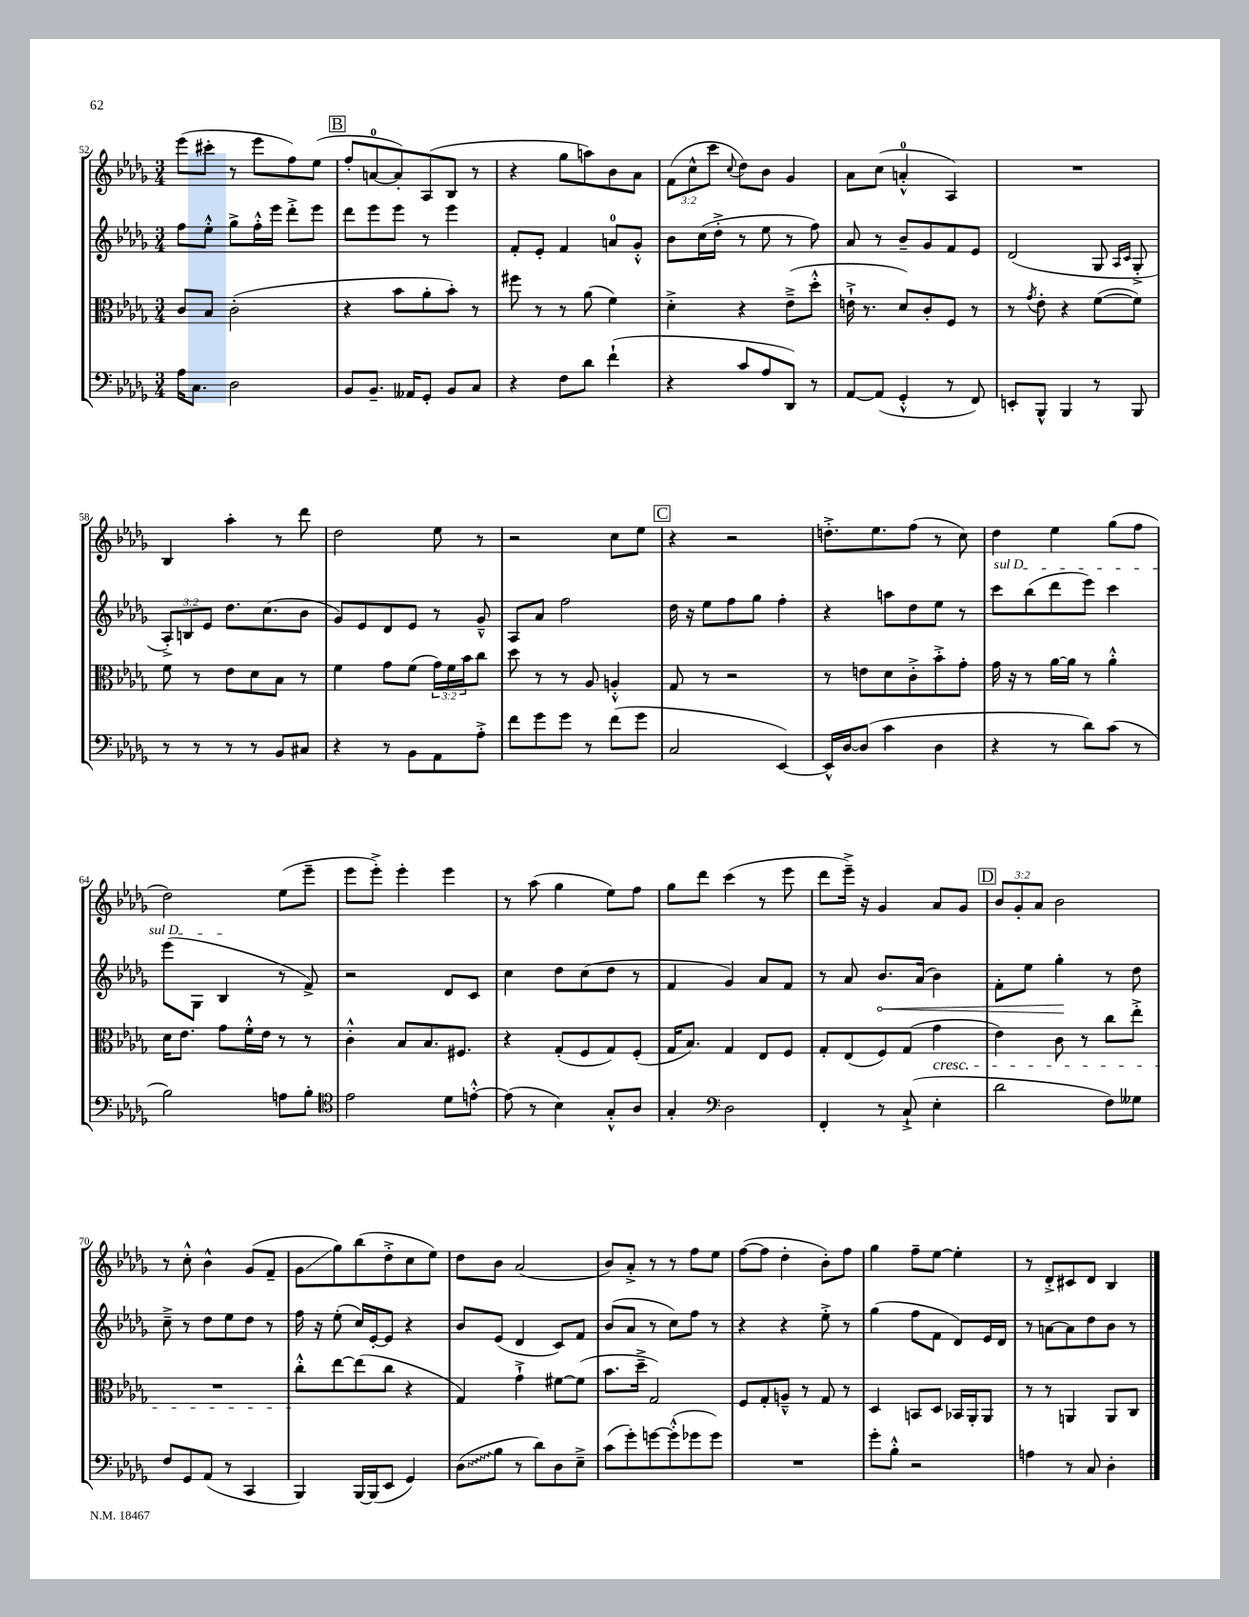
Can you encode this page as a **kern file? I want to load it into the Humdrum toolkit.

**kern	**kern	**kern	**kern
*staff4	*staff3	*staff2	*staff1
*clefF4	*clefC3	*clefG2	*clefG2
*k[b-e-a-d-g-]	*k[b-e-a-d-g-]	*k[b-e-a-d-g-]	*k[b-e-a-d-g-]
*M3/4	*M3/4	*M3/4	*M3/4
16A-	8c	8ff	(8eee-
8.C	.	.	.
.	8B-	8ee-'^^	8ccc#'
2D-	(2c'	8gg-^	8r
.	.	16ff'^^	8eee-
.	.	16eee-	.
.	.	8ddd-'^	8ff)
.	.	8eee-	(8ee-
=	=	=	=
8BB-	4r	8ddd-	8ff'
8.BB-~	.	8eee-	[8a
.	8b-	8eee-	8a'])
16AA--	.	.	.
8GG-'	8a-'	8r	(8A-
8BB-	8b-')	4eee-	8B-
8C	8r	.	8r
=	=	=	=
4r	8ff#	8f'	4r
.	8r	8e-'	.
8F	8r	4f	8gg-
8d-	(8a-	.	8aa)
(4f`	4f)	8a	8b-
.	.	8g-'^^	8a-
=	=	=	=
4r	4d-'^	8b-	(12f
.	.	.	12cc^^
.	.	(16cc	.
.	.	.	12ccc
.	.	16dd-'^	.
.	.	.	8qqcc
8c	4r	8r	8dd-)
8A-	.	8ee-	8b-
8DD-)	(8e-~^	8r	4g-
8r	8dd-'^^	8ff)	.
=	=	=	=
[8AA-	16e`^	8a-	8a-
.	8.r	.	.
(8AA-]	.	8r	(8cc
4GG-'^^	8d-)	8b-~	4a'^^
.	8c'	8g-	.
8r	8F	8f	4A-)
8FF)	8r	8e-	.
=	=	=	=
8EE'	8r	(2d-	2.r
.	8qg-	.	.
8BBB-^^	8e-'	.	.
4BBB-	4r	.	.
8r	([8f	8G-	.
.	.	16qqA-	.
.	.	16qqc	.
8BBB-	8f])	8G-'^	.
=	=	=	=
8r	8f	12A-'^)	4B-
.	.	12B	.
8r	8r	.	.
.	.	12e-	.
8r	8e-	8.dd-	4aa-'
8r	8d-	.	.
.	.	(8.cc	.
8BB-	8B-	.	8r
8C#	8r	8b-	8ddd-
=	=	=	=
4r	4f	8g-)	2dd-
.	.	8e-	.
8r	8g-	8d-	.
8BB-	(8f	8e-	.
8AA-	24g-)	8r	8ee-
.	24f	.	.
.	24b-	.	.
8A-'^	8cc	8g-~^^	8r
=	=	=	=
8f	8dd-	8A-	2r
8g-	8r	8a-	.
8g-	8r	2ff	.
8r	8A-	.	.
(8f	4A'^^	.	8cc
8g-	.	.	8ee-
=	=	=	=
2C	8G-	16dd-	4r
.	.	16r	.
.	8r	8ee-	.
.	2r	8ff	2r
.	.	8gg-	.
[4EE-)	.	4ff'	.
=	=	=	=
16EE-^^]	8r	4r	8.dd'^
[16D-	.	.	.
(8D-]	8e	.	.
.	.	.	8.ee-
4c	8d-	8aa	.
.	8c'^	8dd-	(8ff
4D-	8b-'^	8ee-	8r
.	8g-'	8r	8cc)
=	=	=	=
4r	16g-	8ccc	4dd-
.	16r	.	.
.	8r	(8bb-	.
8r	[16a-	8ddd-	4ee-
.	16a-]	.	.
8d-)	8r	8eee-)	.
(8c	4a-'^^	4ccc	(8gg-
8r	.	.	8ff
=	=	=	=
2B-)	16d-	(8eee-	2dd-)
.	8.e-	.	.
.	.	8G-	.
.	8g-	4B-	.
.	16f'^^	.	.
.	16e-	.	.
8A	8r	8r	(8ee-
8B-'	8r	8f^)	8eee-~
=	=	=	=
*clefC4	*	*	*
2e-	4c'^^	2r	8eee-
.	.	.	8eee-'^)
.	8B-	.	4eee-'
.	8.B-	.	.
8d-	.	8d-	4eee-
.	8.F#	.	.
[8e'^^	.	8c	.
=	=	=	=
(8e]	4r	4cc	8r
8r	.	.	(8aa-
4B-)	(8G-'	8dd-	4gg-
.	8F	(8cc	.
8G-'^^	8G-)	8dd-	8ee-)
8A-	(8F'	8r	8ff
=	=	=	=
4G-'	16G-	4f	8gg-
.	8.B-)	.	.
.	.	.	8ddd-
*clefF4	*	*	*
2D-	4G-	4g-)	(4ccc
.	8E-	8a-	8r
.	8F	8f	8eee-
=	=	=	=
4FF'	8G-'	8r	8ddd-
.	(8E-	8a-	16eee-~^)
.	.	.	16r
8r	8F)	8.b-	4g-
(8C`^	(8G-	.	.
.	.	(16a-	.
4E-'	4g-	4b-)	8a-
.	.	.	8g-
=	=	=	=
2d-	4e-)	8f'	12b-
.	.	.	12g-'
.	.	8ee-	.
.	.	.	12a-
.	8c	4gg-'	2b-
.	8r	.	.
8F)	8cc	8r	.
8G--	8ee-'^	8dd-	.
=	=	=	=
8F	2.r	8cc~^	8r
8GG-	.	8r	8cc'^^
(8AA-	.	8dd-	4b-^^
8r	.	8ee-	.
4CC	.	8dd-	(8g-
.	.	8r	8f~
=	=	=	=
4BBB-)	8cc'^^	16ff	8g-
.	.	16r	.
.	[8ee-	(8ee-'	8gg-)
[16BBB-	(8ee-]	16cc)	(8bb-
(16BBB-]	.	[16e-'	.
8EE-	8cc	8e-]	8dd-'^
4GG-)	4r	4r	8cc
.	.	.	8ee-)
=	=	=	=
(8D-	4G-)	8b-	8dd-
8B-	.	(8e-	8b-
8r	4g-`^	4d-	(2a-
8d-)	.	.	.
8D-	[8f#	8c)	.
8E-~^	(8f#]	8f	.
=	=	=	=
(8c	8.b-	(8b-	8b-)
8g-')	.	8a-	8a-'^
.	16dd-~^	.	.
[8g	2G-)	8r	8r
(8g'^^]	.	8cc)	8r
8g-	.	8ff	8ff
8g-)	.	8r	8ee-
=	=	=	=
2.r	8F	4r	([8ff
.	8G-'	.	8ff]
.	8A~^^	4r	4dd-'
.	8r	.	.
.	8G-	8ee-'^	8b-')
.	8r	8r	8ff
=	=	=	=
8g-'	4D-	(4gg-	4gg-
8B-'^^	.	.	.
2r	8BB	8ff	8ff~
.	8D-	8f	[8ee-
.	16BB-	8d-)	4ee-']
.	16AA-'	.	.
.	8AA-	16e-	.
.	.	16d-	.
=	=	=	=
4A	8r	8r	8r
.	8r	[8a	8d-'^
8r	4AA	8a]	8c#
8C	.	8dd-	8d-
4D-'	8AA	8b-	4B-
.	8C	8r	.
==	==	==	==
*-	*-	*-	*-
